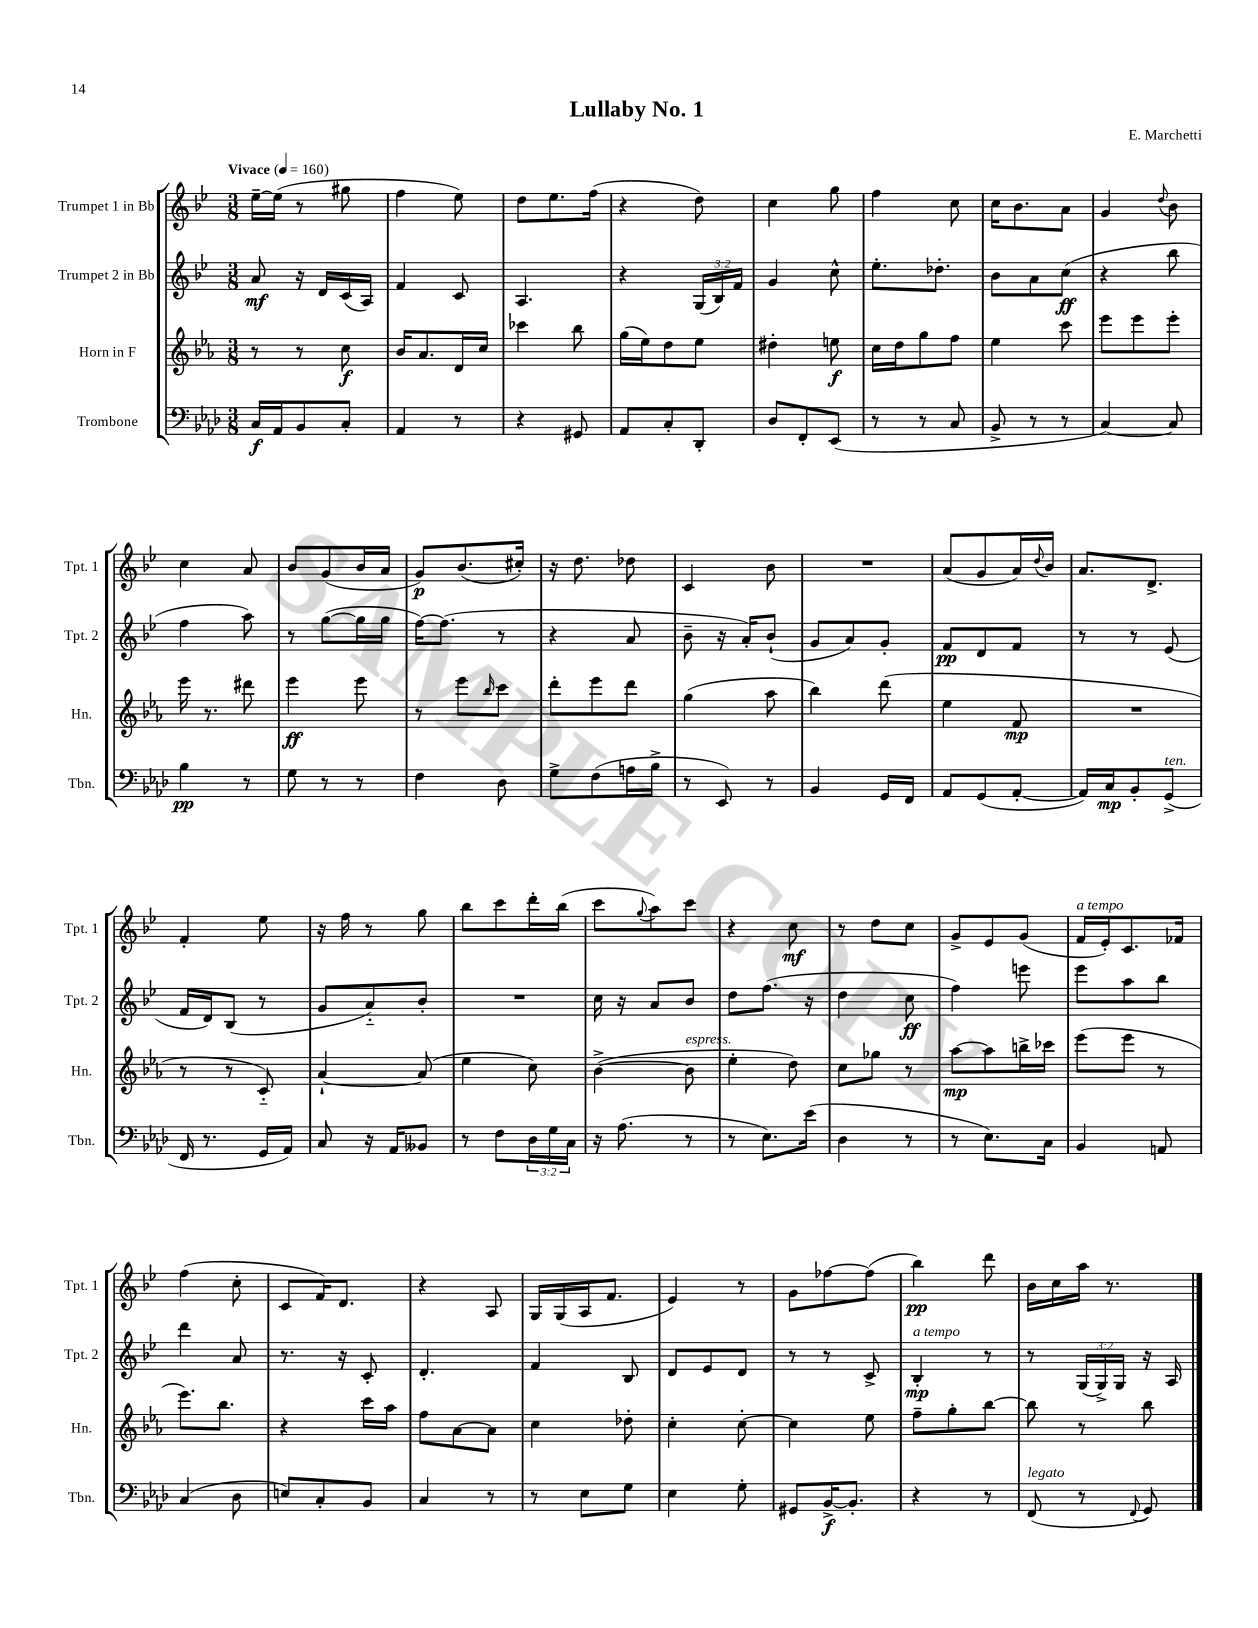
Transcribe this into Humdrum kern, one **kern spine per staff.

**kern	**kern	**kern	**kern
*staff4	*staff3	*staff2	*staff1
*clefF4	*clefG2	*clefG2	*clefG2
*k[b-e-a-d-]	*k[b-e-a-]	*k[b-e-]	*k[b-e-]
*M3/8	*M3/8	*M3/8	*M3/8
*MM160	*MM160	*MM160	*MM160
16C	8r	8a	[16ee-~
16AA-	.	.	(16ee-]
8BB-	8r	16r	8r
.	.	16d	.
8C'	8cc	(16c	8gg#
.	.	16A)	.
=	=	=	=
4AA-	16b-	4f	4ff
.	8.a-	.	.
8r	16d	8c	8ee-)
.	16cc	.	.
=	=	=	=
4r	4ccc-	4.A	8dd
.	.	.	8.ee-
8GG#	8bb-	.	.
.	.	.	(16ff
=	=	=	=
8AA-	(16gg	4r	4r
.	16ee-)	.	.
8C'	8dd	.	.
8DD-'	8ee-	(24G	8dd)
.	.	24B-)	.
.	.	24f	.
=	=	=	=
8D-	4dd#'	4g	4cc
8FF'	.	.	.
(8EE-	8ee	8cc^^	8gg
=	=	=	=
8r	16cc	8.ee-'	4ff
.	16dd	.	.
8r	8gg	.	.
.	.	8.dd-'	.
8C	8ff	.	8cc
=	=	=	=
8BB-^	4ee-	8b-	16cc
.	.	.	8.b-
8r	.	8a	.
8r	8ccc	(8cc	8a
=	=	=	=
[4C)	8eee-	4r	4g
.	8eee-	.	.
.	.	.	8qqdd
8C]	8eee-'	8bb-	8b-
=	=	=	=
4B-	16eee-	4ff	4cc
.	8.r	.	.
8r	8ddd#	8aa)	8a
=	=	=	=
8G	4eee-	8r	8b-
8r	.	([8gg	(8g
8r	8eee-	16gg]	16b-
.	.	16gg	16a
=	=	=	=
4F	8r	[16ff)	8g)
.	.	(8.ff]	.
.	8eee-	.	(8.b-
.	16qqbb-	.	.
8D-	8ccc	8r	.
.	.	.	16cc#')
=	=	=	=
8G^	8ddd'	4r	16r
.	.	.	8.dd
(8F	8eee-	.	.
16A	8ddd	8a	8dd-
16B-^	.	.	.
=	=	=	=
8r	(4gg	8b-~	4c
8EE-)	.	16r	.
.	.	16a')	.
8r	8aa-	(8b-`	8b-
=	=	=	=
4BB-	4bb-)	8g	4.r
.	.	8a)	.
16GG	(8ddd	8g'	.
16FF	.	.	.
=	=	=	=
8AA-	4ee-	8f	(8a
(8GG	.	8d	8g
[8AA-'	8f	8f	16a)
.	.	.	8qqdd
.	.	.	16b-
=	=	=	=
16AA-])	4.r	8r	8.a
16C	.	.	.
8BB-'	.	8r	.
.	.	.	8.d^
(8GG^	.	(8e-	.
=	=	=	=
16FF	8r	16f	4f'
8.r	.	16d)	.
.	8r	(8B-	.
16GG	8c'~)	8r	8ee-
16AA-)	.	.	.
=	=	=	=
8C	[4a-`	8g	16r
.	.	.	16ff
16r	.	8a'~)	8r
16AA-	.	.	.
8BB--	(8a-]	8b-'	8gg
=	=	=	=
8r	4ee-	4.r	8bb-
8F	.	.	8ccc
24D-	8cc)	.	16ddd'
24G	.	.	.
.	.	.	(16bb-
24C	.	.	.
=	=	=	=
16r	([4b-^	16cc	8ccc
(8.A-	.	16r	.
.	.	.	8qqgg
.	.	8a	8aa)
8r	8b-]	8b-	8ccc
=	=	=	=
8r	4ee-'	8dd	4r
8.E-)	.	(8.ff	.
.	8dd)	.	8cc
(16e-	.	16r	.
=	=	=	=
4D-	8cc	4dd	8r
.	8gg-	.	8dd
8r	8r	8cc	8cc
=	=	=	=
8r	[8aa-	4ff)	8g^
8.E-)	8aa-]	.	8e-
.	16bb^	8eee	(8g
16C	16ccc-	.	.
=	=	=	=
4BB-	(8eee-	8eee-	16f
.	.	.	16e-')
.	8eee-	8aa	8.c
8AA	8r	8bb-	.
.	.	.	16f-
=	=	=	=
(4C	8.eee-)	4ddd	(4ff
.	8.bb-	.	.
8D-	.	8a	8cc'
=	=	=	=
8E)	4r	8.r	8c
8C'	.	.	16f)
.	.	16r	8.d
8BB-	16ccc	8c'	.
.	16aa-	.	.
=	=	=	=
4C	8ff	4.d'	4r
.	[8a-	.	.
8r	8a-]	.	8A
=	=	=	=
8r	4cc	4f	16G
.	.	.	(16G
8E-	.	.	16A
.	.	.	8.f
8G	8dd-'	8B-	.
=	=	=	=
4E-	4cc'	8d	4e-)
.	.	8e-	.
8G'	[8cc'	8d	8r
=	=	=	=
8GG#	4cc]	8r	8g
[16BB-^	.	8r	[8ff-
8.BB-']	.	.	.
.	8ee-	8c^	(8ff-]
=	=	=	=
4r	8ff~	4B-'	4bb-)
.	8gg'	.	.
8r	[8bb-	8r	8ddd
=	=	=	=
(8FF	8bb-]	8r	16b-
.	.	.	16cc
8r	8r	(24G	16aa
.	.	24G^)	.
.	.	.	8.r
.	.	24G	.
8qqFF	.	.	.
8GG)	8bb-	16r	.
.	.	16A	.
==	==	==	==
*-	*-	*-	*-
